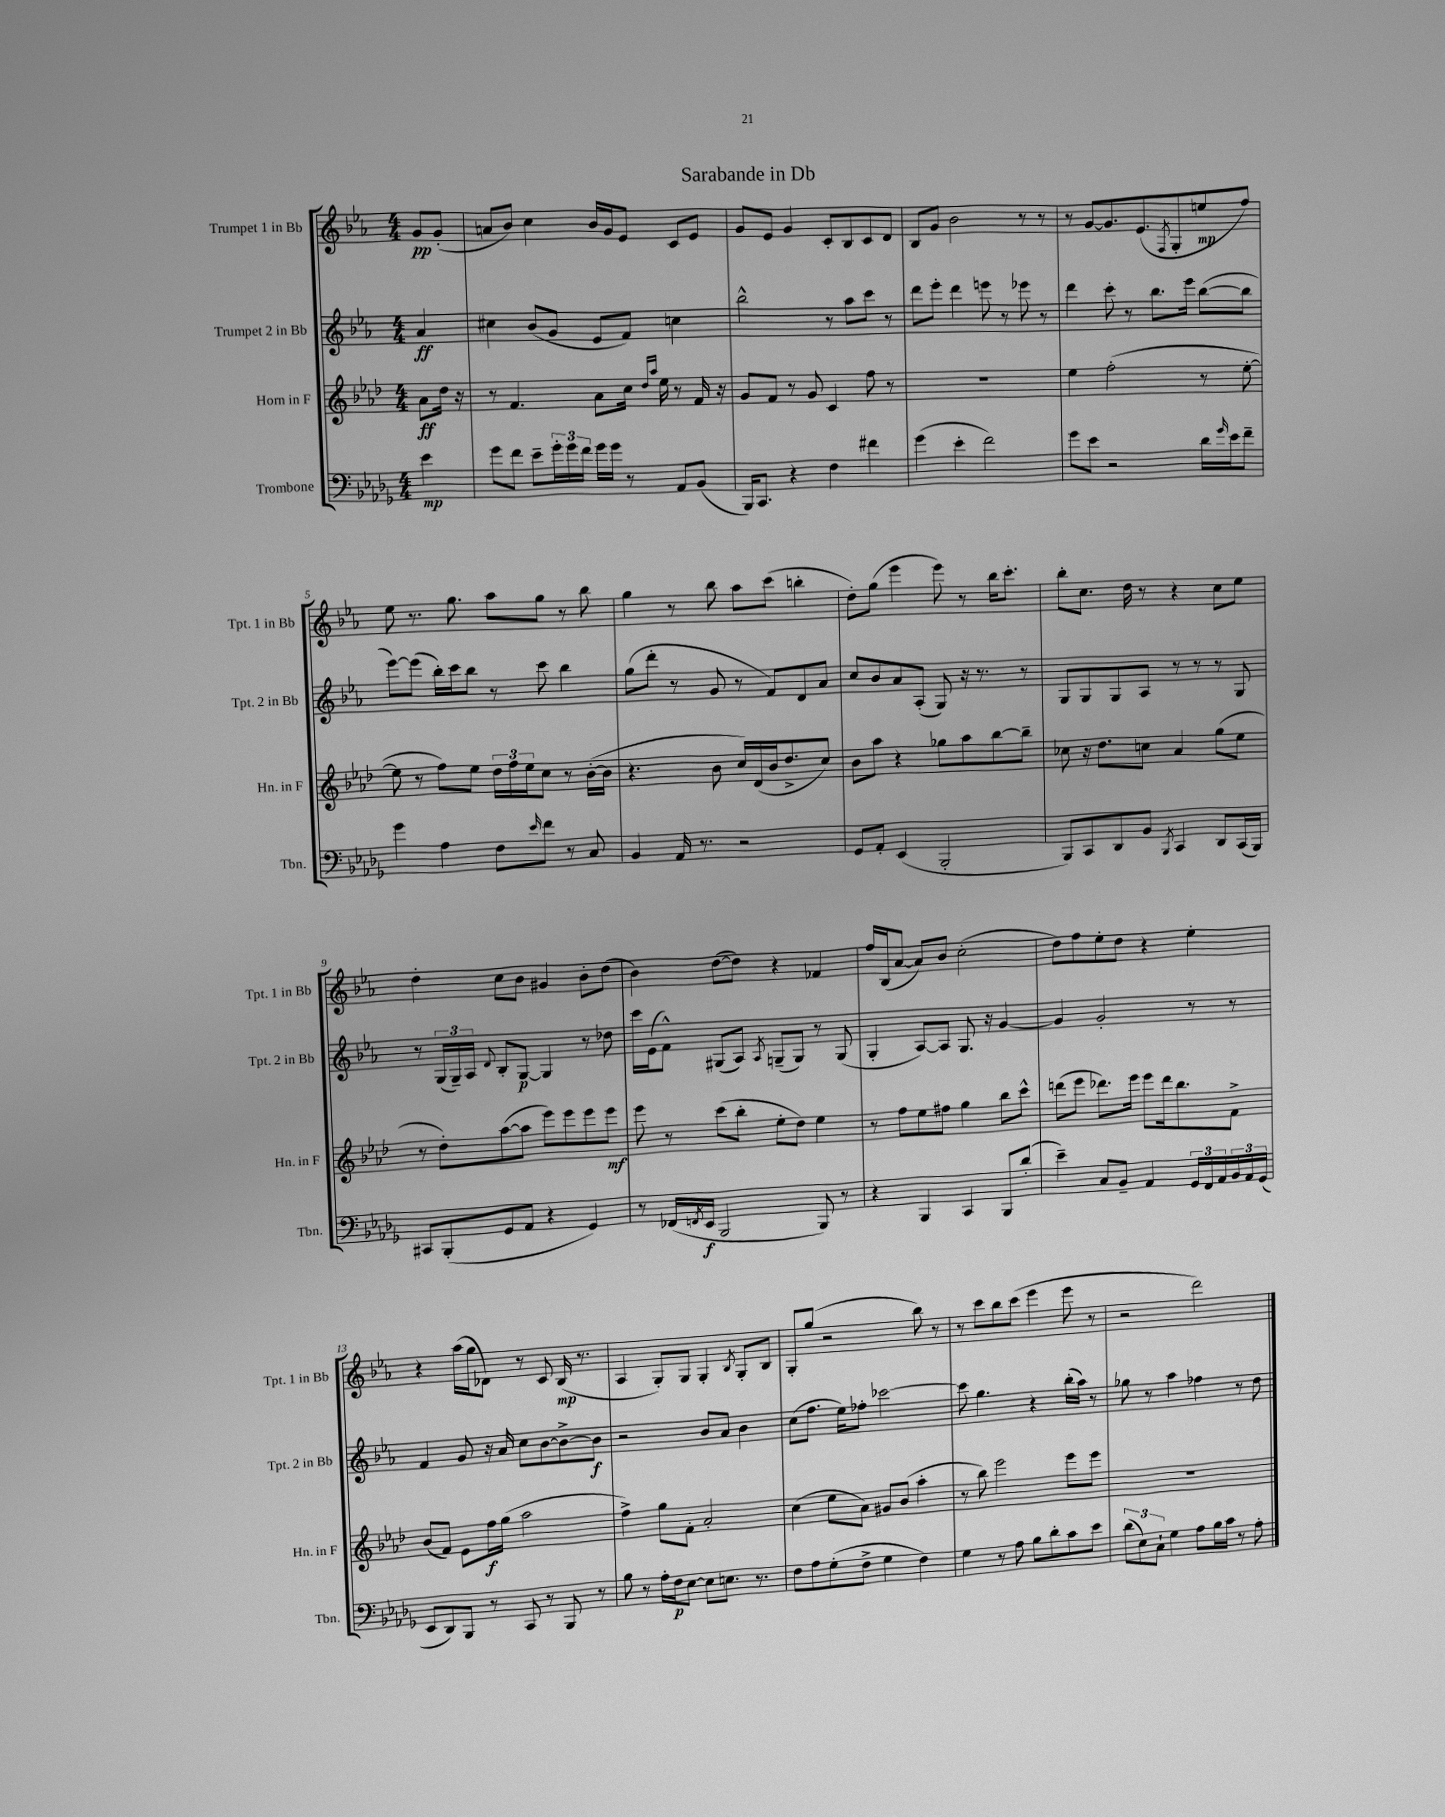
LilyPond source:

\header { title = "Sarabande in Db" }
<<
\new StaffGroup <<
\new Staff = "s0" \with { instrumentName = "Trumpet 1 in Bb" shortInstrumentName = "Tpt. 1 in Bb" } {
    \clef treble \key ees \major \numericTimeSignature \time 4/4 \partial 4
    g'8\pp g'8-.( |
    a'8 bes'8) c''4 bes'16 g'16 ees'8 c'8 ees'8 |
    g'8 ees'8 g'4 c'8-. bes8 c'8 d'8 |
    bes8 g'8 bes'2 r8 r8 |
    r8 g'8~ g'8. ees'8.( \acciaccatura { f8 } g8-. e''8\mp f''8) |
    ees''8 r8. g''8. aes''8 g''8 r8 bes''8 |
    g''4 r8 bes''8 aes''8 c'''8( b''4-. |
    d''8-.) g''8( ees'''4 ees'''8) r8 bes''16 c'''8.-. |
    bes''8-. c''8. d''16 r8 r4 c''8 ees''8 |
    d''4-. c''8 bes'8 gis'4 bes'8-. d''8( |
    bes'4) d''8~( d''8) r4 fes'4 |
    f''16 bes16( aes'8~ aes'8) bes'8 c''2-.( |
    d''8) f''8 ees''8-. d''8 r4 ees''4-. |
    r4 aes''16( g''16 des'8) r8 c'8 bes16\mp( r8. |
    aes4 g8-.) g8 g4-. \acciaccatura { bes8 } g8-. bes8 |
    g8-. g''8( r2 bes''8) r8 |
    r8 c'''8 bes''8 c'''8( ees'''4 ees'''8 r8 |
    r2 d'''2) \bar "|." |
}
\new Staff = "s1" \with { instrumentName = "Trumpet 2 in Bb" shortInstrumentName = "Tpt. 2 in Bb" } {
    \clef treble \key ees \major \numericTimeSignature \time 4/4 \partial 4
    aes'4\ff |
    cis''4 bes'8( g'8 ees'8 f'8) c''4 |
    bes''2-^ r8 aes''8 c'''8 r8 |
    d'''8 ees'''8-. d'''4 e'''8 r8 ees'''8 r8 |
    d'''4 c'''8-. r8 bes''8. ees'''16 bes''8~( bes''8 |
    ees'''8~) ees'''8( bes''16-.) c'''16 bes''8 r8 c'''8 bes''4 |
    g''8( d'''8-. r8 g'8 r8 f'8) d'8 aes'8 |
    c''8 bes'8 aes'8 aes8-.( g8) r16 r8. r8 |
    g8 g8 g8 aes8 r8 r8 r8 g8 |
    r8 \tuplet 3/2 { g16( g16--) aes16 } \appoggiatura { d'8 } bes8-. g8~\p g4 r8 des''8 |
    c'''16 ees'16( f'8-^) gis8( aes8) \acciaccatura { aes8 } g8--( g8) r8 g8( |
    g4-. aes8~) aes8 g8. r16 g'4~ |
    g'4 g'2-. r8 r8 |
    f'4 g'8 r16 aes'16 c''8 bes'8~ bes'8~-> bes'8\f |
    r2 bes'8 aes'8 bes'4 |
    c''8( f''8. ees''16) fes''8-. ces'''2~ |
    ces'''8 g''4. r4 bes''16-.( aes''16) r8 |
    ges''8 r8 aes''4 fes''4 r8 d''8 \bar "|." |
}
\new Staff = "s2" \with { instrumentName = "Horn in F" shortInstrumentName = "Hn. in F" } {
    \clef treble \key aes \major \numericTimeSignature \time 4/4 \partial 4
    aes'8\ff des''16 r16 |
    r8 f'4. aes'8 c''16 \grace { des''16 aes''16 } ees''16 r8 f'16 r16 |
    g'8 f'8 r8 g'8 c'4 f''8 r8 |
    R1 |
    ees''4 f''2-.( r8 ees''8~-. |
    ees''8 r8 f''8) ees''8 \tuplet 3/2 { des''16 f''16 ees''16 } c''8 r8 bes'16~-.( bes'16 |
    r4. bes'8 c''16) des'16( bes'16 des''8.-> c''8) |
    bes'8 aes''8 r4 ges''8 aes''8 bes''8~ bes''8-- |
    ces''8 r16 des''8. c''8 aes'4 g''8( ees''8 |
    r8 des''8-.) aes''8~( aes''8 ees'''8) ees'''8 ees'''8 ees'''8\mf |
    ees'''8 r8 c'''8( bes''8-. ees''8-. des''8) ees''4 |
    r8 f''8 ees''8 fis''8 g''4 bes''8 c'''8-^ |
    d'''8( ees'''8 des'''8.) ees'''16 ees'''8 des'''16 bes''8. f'8-> |
    bes'8( f'8) ees'8 f''16\f g''16( aes''2 |
    f''4->) g''8 f'8-. aes'2-. |
    c''4( ees''8 aes'8) gis'8 bes'8( aes''4-. |
    r8 bes''8) ees'''2 ees'''8 ees'''8 |
    R1 \bar "|." |
}
\new Staff = "s3" \with { instrumentName = "Trombone" shortInstrumentName = "Tbn." } {
    \clef bass \key des \major \numericTimeSignature \time 4/4 \partial 4
    ees'4\mp |
    ges'8 f'8 ees'8-- \tuplet 3/2 { ges'16-. ges'16 f'16 } ges'16 ges'16 r8 aes,8 bes,8( |
    bes,,16) c,8. r4 f4 fis'4 |
    ges'4( ees'4-. f'2) |
    ges'8 ees'8 r2 des'16 \grace { ges'16 } ees'16 f'8-- |
    ges'4 aes4 f8 \grace { ees'16 } f'8 r8 c8 |
    bes,4 aes,16 r8. r2 |
    ges,8 aes,8-. ees,4( bes,,2-. |
    bes,,8) c,8 des,8 bes,8 \acciaccatura { bes,,8 } c,4 des,8 c,16( bes,,16) |
    cis,8 bes,,8-.( ges,8 aes,8 r4 ges,4) |
    r8 fes,16( \acciaccatura { f,8 } ees,16\f bes,,2 bes,,8) r8 |
    r4 bes,,4 c,4 bes,,8 des'8-.( |
    ees'4--) c8 bes,8-- aes,4 \tuplet 3/2 { ges,16 f,16 aes,16 } \tuplet 3/2 { bes,16 aes,16 ges,16( } |
    ees,8 des,8) bes,,8 r8 c,8 r8 bes,,8 r8 |
    bes8 r8 aes16-. f16\p ees8~ ees8 e8. r8. |
    f8 aes8 ges8-.( f8-> ges4 f4) |
    ges4 r8 aes8 bes8 des'8-. c'8 ees'8 |
    \tuplet 3/2 { des'8( ees8) c8-! } ges4 aes8 bes16 c'16 r8 aes8-. \bar "|." |
}
>>
>>
